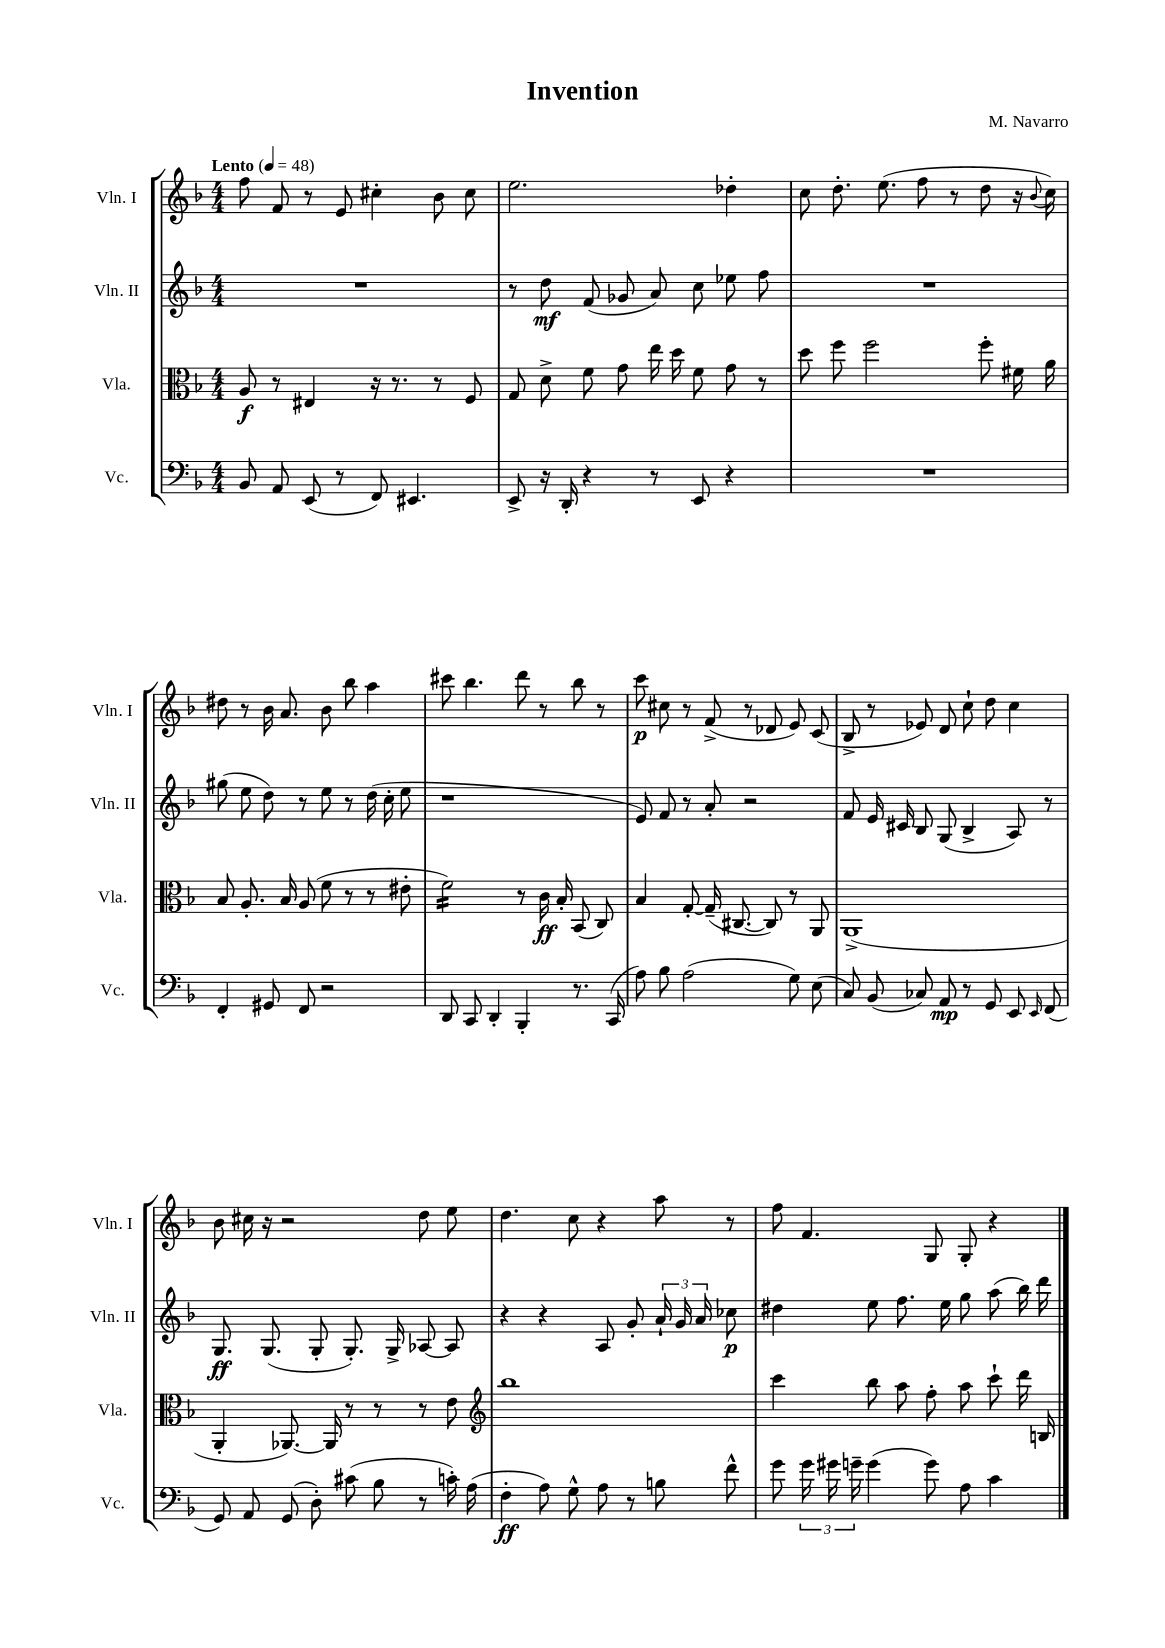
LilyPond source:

\header { title = "Invention" composer = "M. Navarro" }
<<
\new StaffGroup <<
\new Staff = "s0" \with { instrumentName = "Vln. I" shortInstrumentName = "Vln. I" } {
    \clef treble \key f \major \numericTimeSignature \time 4/4 \tempo "Lento" 4 = 48
    \autoBeamOff f''8 f'8 r8 e'8 cis''4-. bes'8 cis''8 |
    e''2. des''4-. |
    c''8 d''8.-. e''8.( f''8 r8 d''8 r16 \appoggiatura { bes'8 } c''16) |
    dis''8 r8 bes'16 a'8. bes'8 bes''8 a''4 |
    cis'''8 bes''4. d'''8 r8 bes''8 r8 |
    c'''8\p cis''8 r8 f'8->( r8 des'8 e'8) c'8( |
    bes8-> r8 ees'8) d'8 c''8-! d''8 c''4 |
    bes'8 cis''16 r16 r2 d''8 e''8 |
    d''4. c''8 r4 a''8 r8 |
    f''8 f'4. g8 g8-. r4 \bar "|." |
}
\new Staff = "s1" \with { instrumentName = "Vln. II" shortInstrumentName = "Vln. II" } {
    \clef treble \key f \major \numericTimeSignature \time 4/4
    \autoBeamOff R1 |
    r8 d''8\mf f'8( ges'8 a'8) c''8 ees''8 f''8 |
    R1 |
    gis''8( e''8 d''8) r8 e''8 r8 d''16( c''16-. e''8 |
    r1 |
    e'8) f'8 r8 a'8-. r2 |
    f'8 e'16 cis'16 bes8 g8( bes4-> a8) r8 |
    g8.\ff g8.( g8-. g8.-.) g16-> aes8~ aes8 |
    r4 r4 a8 g'8-. \tuplet 3/2 { a'16-! g'16 a'16 } ces''8\p |
    dis''4 e''8 f''8. e''16 g''8 a''8( bes''16) d'''16 \bar "|." |
}
\new Staff = "s2" \with { instrumentName = "Vla." shortInstrumentName = "Vla." } {
    \clef alto \key f \major \numericTimeSignature \time 4/4
    \autoBeamOff a8\f r8 eis4 r16 r8. r8 f8 |
    g8 d'8-> f'8 g'8 e''16 d''16 f'8 g'8 r8 |
    d''8 f''8 f''2 f''8-. fis'16 a'16 |
    bes8 a8.-. bes16 a8( f'8 r8 r8 eis'8-. |
    f'2:16) r8 c'16\ff bes16-. bes,8( c8) |
    bes4 g8~-. g16--( cis8.~ cis8) r8 a,8 |
    a,1->( |
    a,4-. aes,8.~) aes,16 r8 r8 r8 e'8 |
    \clef treble bes''1 |
    c'''4 bes''8 a''8 f''8-. a''8 c'''8-! d'''16 b16 \bar "|." |
}
\new Staff = "s3" \with { instrumentName = "Vc." shortInstrumentName = "Vc." } {
    \clef bass \key f \major \numericTimeSignature \time 4/4
    \autoBeamOff bes,8 a,8 e,8( r8 f,8) eis,4. |
    e,8-> r16 d,16-. r4 r8 e,8 r4 |
    R1 |
    f,4-. gis,8 f,8 r2 |
    d,8 c,8 d,4-. bes,,4-. r8. c,16( |
    a8) bes8 a2( g8) e8( |
    c8) bes,8( ces8) a,8\mp r8 g,8 e,8 \grace { e,16 } f,8( |
    g,8) a,8 g,8( d8-.) cis'8( bes8 r8 c'16-.) a16( |
    f4-.\ff a8) g8-^ a8 r8 b8 f'8-^ |
    g'8 \tuplet 3/2 { g'16 gis'16 g'16-- } g'4( g'8) a8 c'4 \bar "|." |
}
>>
>>
\layout { \context { \Score \remove "Bar_number_engraver" } }
